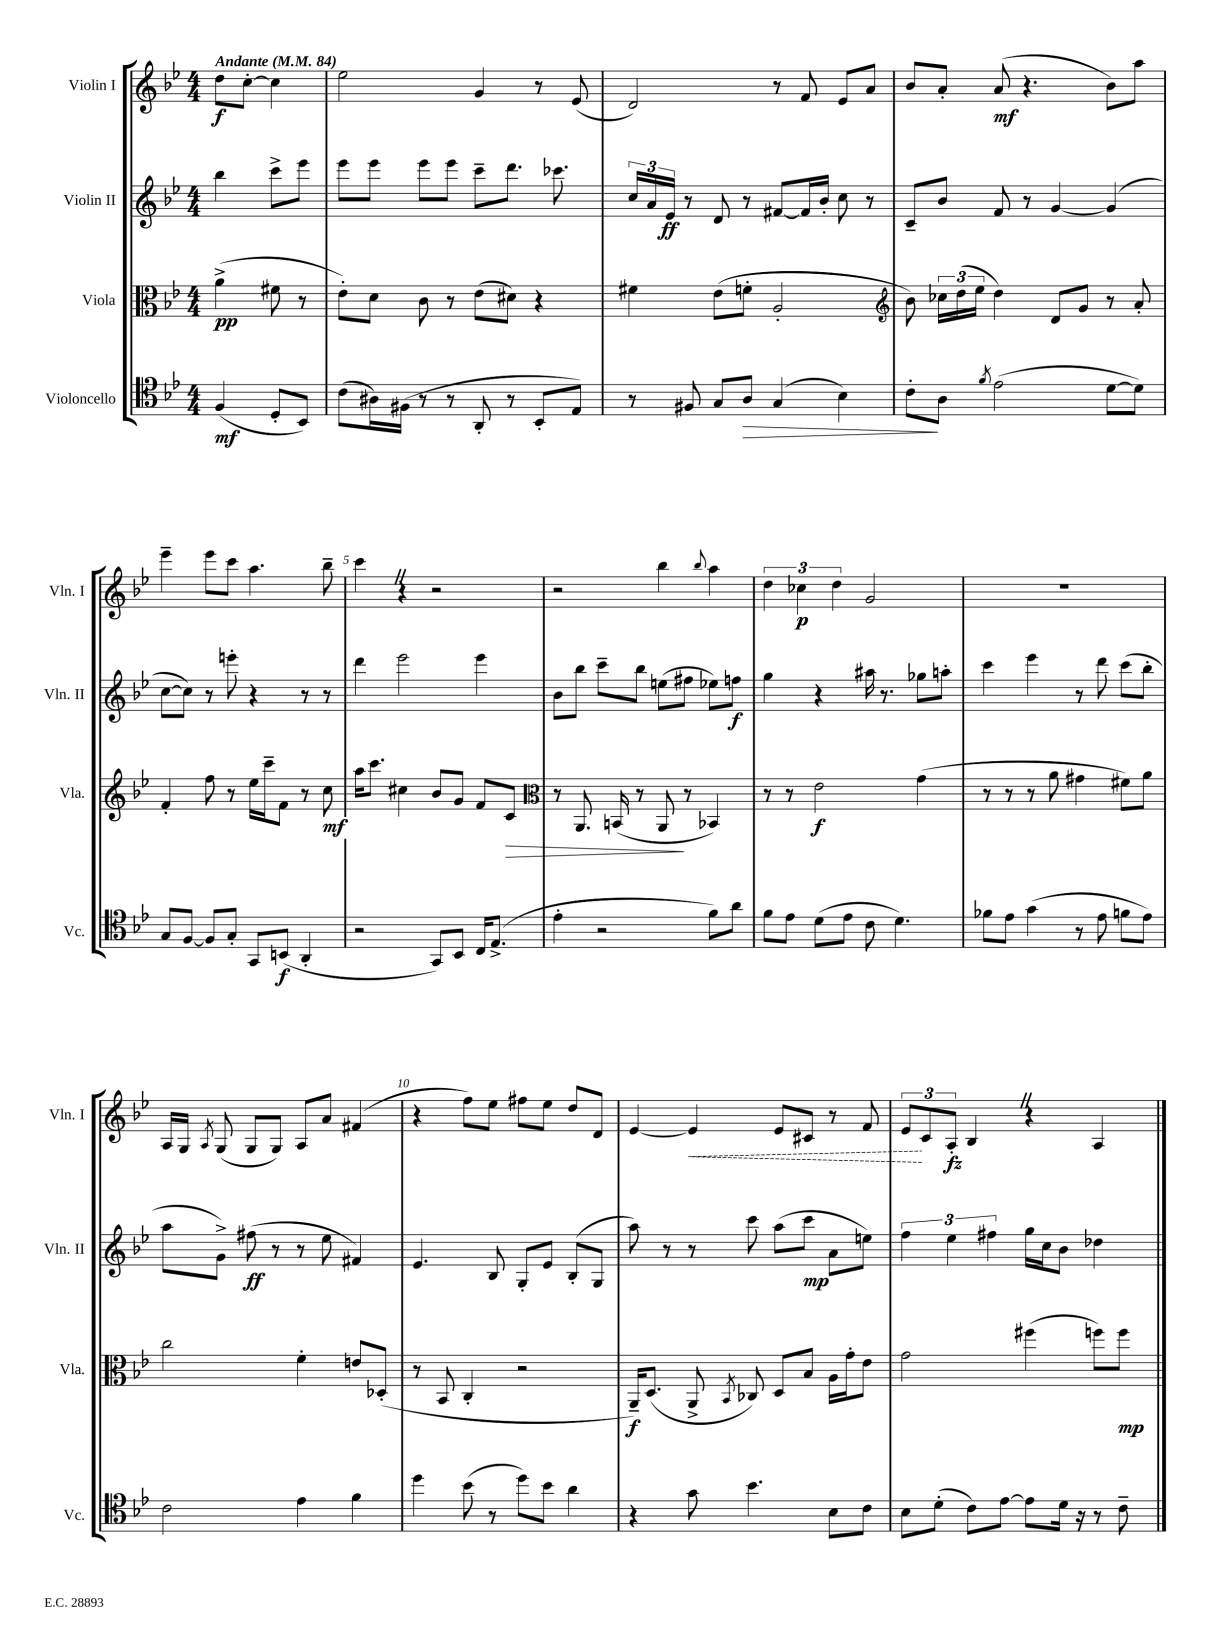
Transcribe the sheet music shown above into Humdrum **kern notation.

**kern	**kern	**kern	**kern
*staff4	*staff3	*staff2	*staff1
*clefC4	*clefC3	*clefG2	*clefG2
*k[b-e-]	*k[b-e-]	*k[b-e-]	*k[b-e-]
*M4/4	*M4/4	*M4/4	*M4/4
*MM84	*MM84	*MM84	*MM84
(4F/	(4a^\	4bb-\	8dd\L
.	.	.	[8cc'\J
8D'/L	8f#\	8ccc^\L	4cc\]
8BB-/J)	8r	8eee-\J	.
=	=	=	=
(8c\L	8e-'\L)	8eee-\L	2ee-\
16A#\L)	8d\J	8eee-\J	.
(16F#\JJ	.	.	.
8r	8c\	8eee-\L	.
8r	8r	8eee-\J	.
8AA'/	(8e-\L	8ccc~\L	4g/
8r	8d#\J)	8.ddd\J	.
8BB-'/L	4r	.	8r
.	.	8.ccc-\	.
8E-/J)	.	.	(8e-/
=	=	=	=
8r	4f#\	24cc/LL	2d/)
.	.	24a/	.
.	.	24e-/JJ	.
8F#/	.	8r	.
8G/L	(8e-\L	8d/	.
8A/J	8f'\J	8r	.
(4G/	2A'/	[8f#/L	8r
.	.	16f#/]L	8f/
.	.	16b-'/JJ	.
4B-\)	.	8cc\	8e-/L
.	.	8r	8a/J
=	=	=	=
*	*clefG2	*	*
8c'\L	8b-\)	8c~/L	8b-/L
8A\J	24cc-\LL	8b-/J	8a'/J
.	(24dd\	.	.
.	24ee-\JJ	.	.
8qf/	.	.	.
(2e-\	4dd\)	8f/	(8a/
.	.	8r	4.r
.	8d/L	[4g/	.
.	8g/J	.	.
[8d\L	8r	(4g/]	8b-\L)
8d\]J)	8a'/	.	8aa\J
=	=	=	=
8G/L	4f'/	[8cc\L	4eee-~\
[8F/J	.	8cc\]J)	.
8F/]L	8ff\	8r	8eee-\L
8G'/J	8r	8eee'\	8ccc\J
8GG/L	16ee-\LL	4r	4.aa\
.	16ccc~\J	.	.
(8BB/J	8f\J	.	.
4AA'/	8r	8r	.
.	8cc\	8r	8bb-~\
=	=	=	=
2r	16aa\LK	4ddd\	4ccc\
.	8.ccc\J	.	.
.	4cc#\	2eee-\	4r
8GG/L)	8b-/L	.	2r
8BB-/J	8g/J	.	.
16C/LK	8f/L	4eee-\	.
(8.E-^/J	.	.	.
.	8c/J	.	.
=	=	=	=
*	*clefC3	*	*
4e-'\	8r	8b-\L	2r
.	8.AA/	8bb-\J	.
2r	.	8ccc~\L	.
.	(16BB/	.	.
.	8r	8bb-\J	.
.	8AA/	(8ee\L	4bb-\
.	8r	8ff#\J	.
.	.	.	8qqbb-/
8f\L)	4BB-/)	8ee-\L)	4aa\
8a\J	.	8ff\J	.
=	=	=	=
8f\L	8r	4gg\	6dd\
8e-\J	8r	.	.
.	.	.	6cc-\
(8d\L	2e-\	4r	.
.	.	.	6dd\
8e-\J	.	.	.
8c\	.	16aa#\	2g/
.	.	8.r	.
4.d\)	.	.	.
.	(4g\	8gg-\L	.
.	.	8aa'\J	.
=	=	=	=
8f-\L	8r	4ccc\	1r
8e-\J	8r	.	.
(4g\	8r	4eee-\	.
.	8a\	.	.
8r	4g#\	8r	.
8e-\	.	8ddd\	.
8f\L	8f#\L)	(8ccc\L	.
8e-\J)	8a\J	8bb-'\J	.
=	=	=	=
2c\	2cc\	8aa\L	16A/LL
.	.	.	16G/JJ
.	.	.	8qA/
.	.	8g^\J)	(8G/
.	.	(8ff#\	8G/L
.	.	8r	8G/J)
4e-\	4f'\	8r	8A/L
.	.	8ee-\	8a/J
4f\	8e/L	4f#/)	(4f#/
.	(8D-'/J	.	.
=	=	=	=
4dd\	8r	4.e-/	4r
.	8BB-/	.	.
(8b-\	4C'/	.	8ff\L)
8r	.	8B-/	8ee-\J
8dd\L)	2r	8G'/L	8ff#\L
8b-\J	.	8e-/J	8ee-\J
4a\	.	(8B-'/L	8dd/L
.	.	8G/J	8d/J
=	=	=	=
4r	16AA~/LK)	8aa\)	[4e-/
.	(8.D/J	.	.
.	.	8r	.
8g\	8AA^/	8r	4e-/]
.	8qBB-/	.	.
4.b-\	8C-/)	8ccc\	.
.	8D/L	(8aa\L	8e-/L
.	8B-/J	8ccc\J	8c#/J
8B-\L	16A\LL	8a\L	8r
.	16g'\J	.	.
8c\J	8e-\J	8ee\J)	8f/
=	=	=	=
8B-\L	2g\	6ff\	12e-/L
.	.	.	12c/
(8d'\J	.	.	.
.	.	6ee-\	12A'/J
8c\L)	.	.	4B-/
.	.	6ff#\	.
[8e-\J	.	.	.
8e-\]L	(4ff#\	16gg\LL	4r
.	.	16cc\J	.
16d\Jk	.	8b-\J	.
16r	.	.	.
8r	8ff\L)	4dd-\	4A/
8c~\	8ff\J	.	.
==	==	==	==
*-	*-	*-	*-
